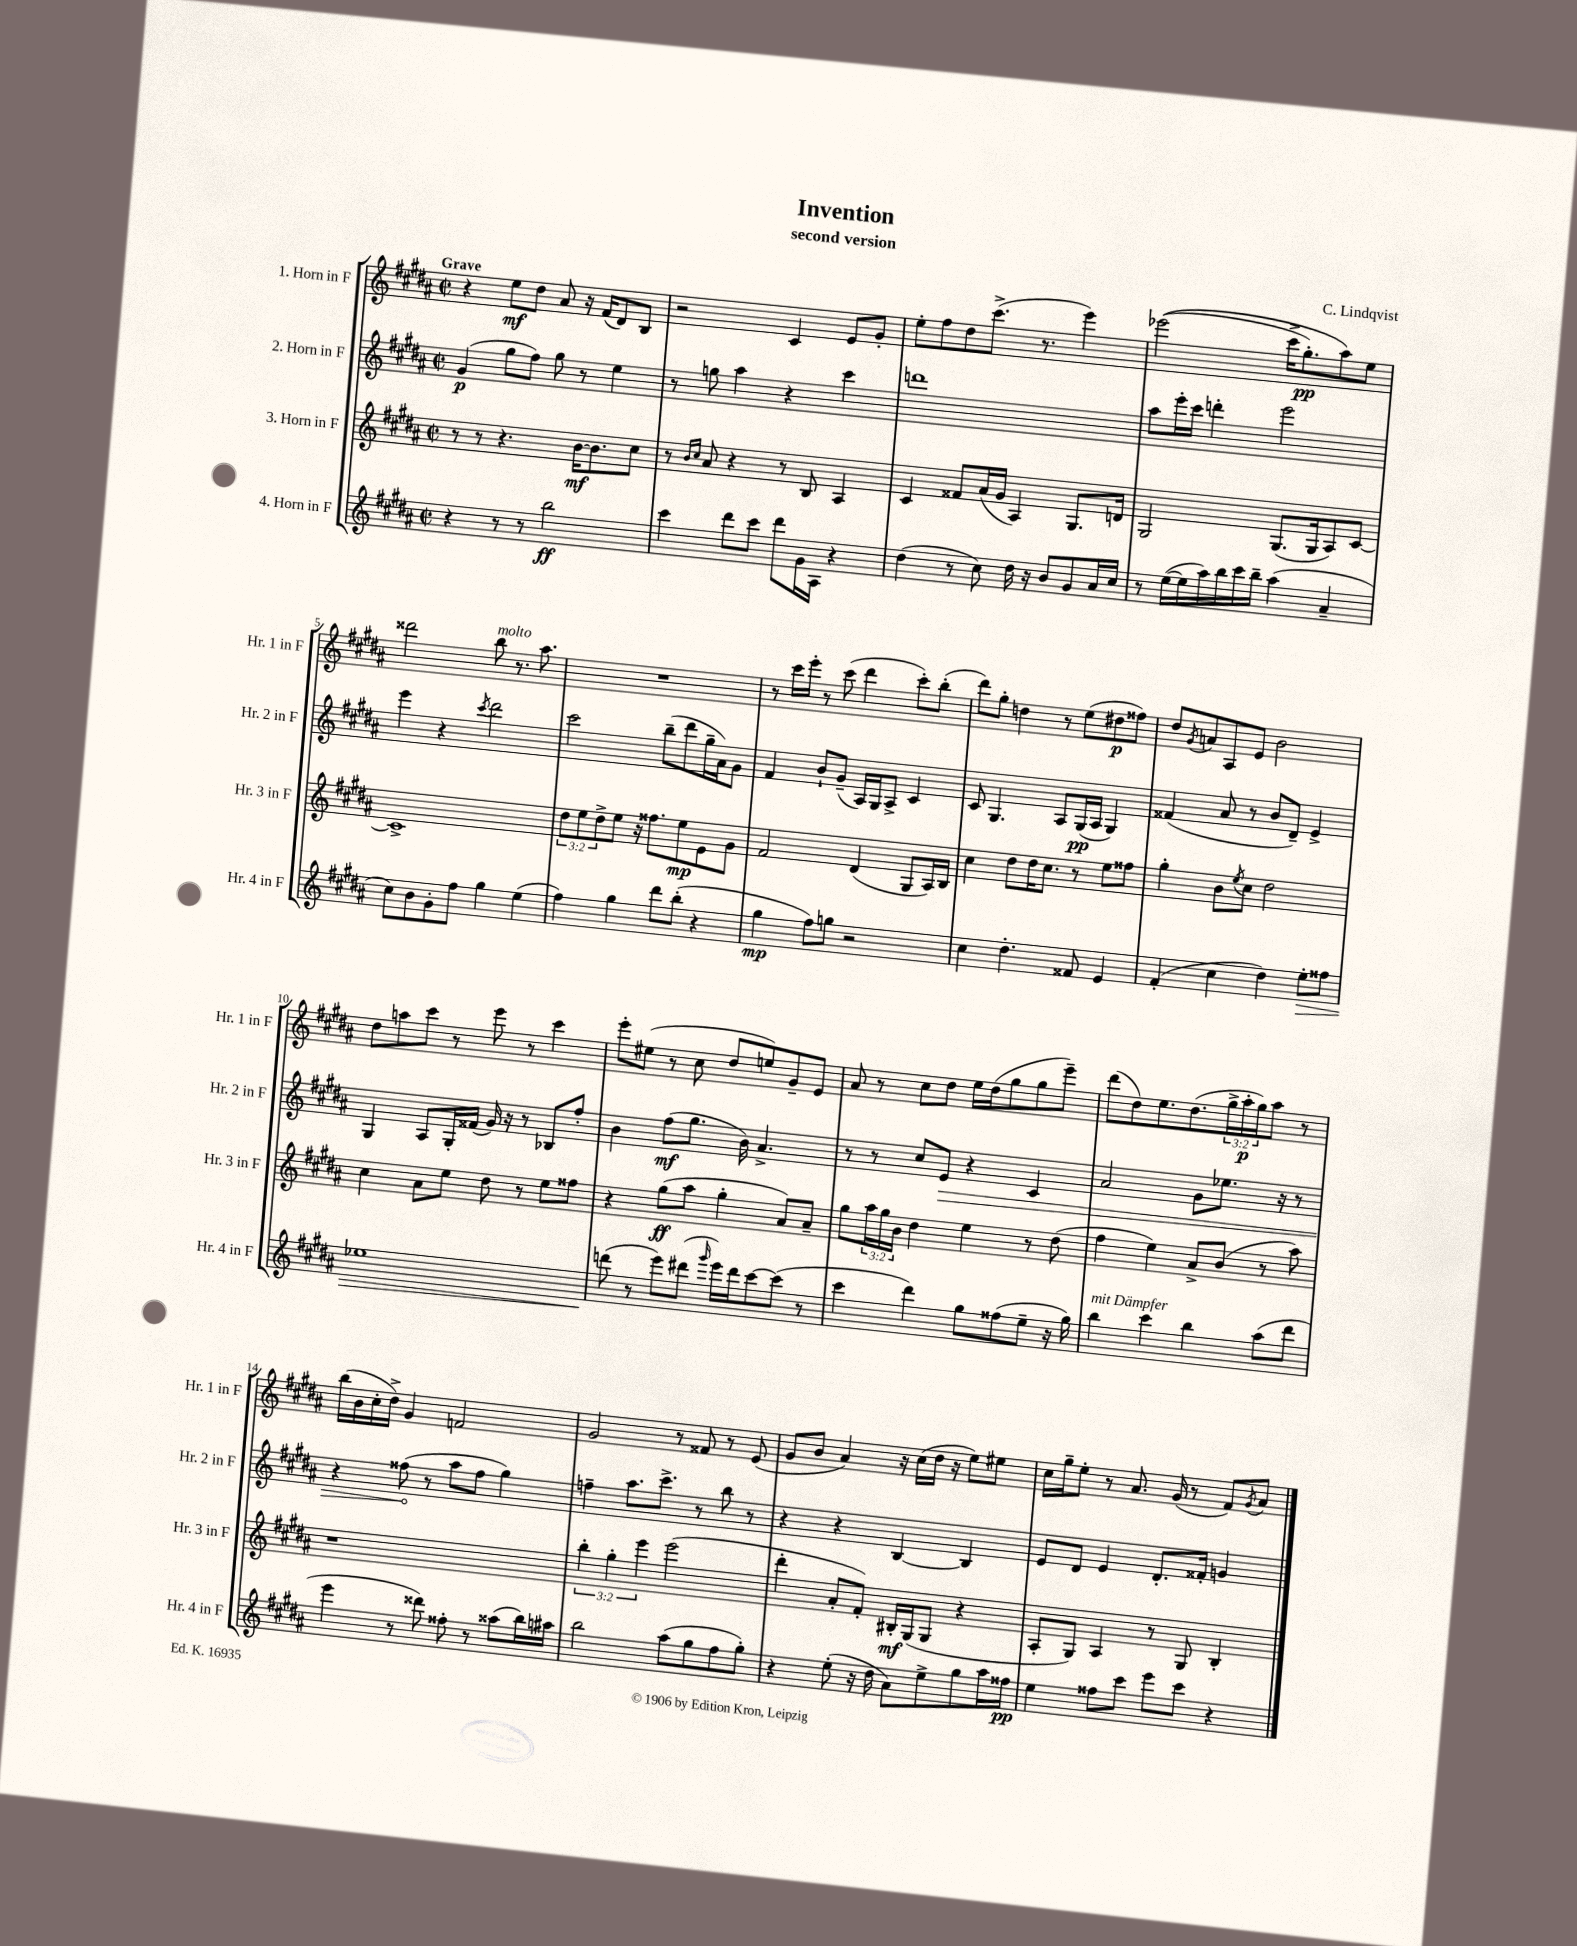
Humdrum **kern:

**kern	**kern	**kern	**kern
*staff4	*staff3	*staff2	*staff1
*clefG2	*clefG2	*clefG2	*clefG2
*k[f#c#g#d#a#]	*k[f#c#g#d#a#]	*k[f#c#g#d#a#]	*k[f#c#g#d#a#]
*M2/2	*M2/2	*M2/2	*M2/2
*met(c|)	*met(c|)	*met(c|)	*met(c|)
4r	8r	(4g#	4r
.	8r	.	.
8r	4.r	8gg#	8ee
8r	.	8ff#)	8dd#
2bb	.	8gg#	8a#
.	[16b	8r	16r
.	8.b]	.	(16f#
.	.	4ee	8d#)
.	8cc#	.	8B
=	=	=	=
4ccc#	8r	8r	2r
.	16qqb	.	.
.	16qqcc#	.	.
.	8a#	8gg	.
8ddd#	4r	4aa#	.
8ccc#	.	.	.
8ddd#	8r	4r	4c#
16g#	8B	.	.
16A#	.	.	.
4r	4A#	4ccc#	8e
.	.	.	8g#'
=	=	=	=
(4dd#	4c#	1ddd	8ee'
.	.	.	8ff#
8r	8f##	.	8dd#
8cc#)	(16a#	.	(8.ccc#^
.	16g#	.	.
16dd#	4A#)	.	.
16r	.	.	8.r
8b	.	.	.
8g#	8.G#	.	4eee)
16a#	.	.	.
16cc#	16d	.	.
=	=	=	=
8r	2G#	8aa#	&((2eee-
([16ee	.	16eee'	.
16ee]	.	16ccc#	.
16aa#)	.	4ddd'	.
16bb	.	.	.
16ccc#	.	.	.
16bb~	.	.	.
(4aa#	(8.G#	2eee	16ccc#^
.	.	.	8.gg#')
.	16G#	.	.
4a#~	8A#)	.	8aa#&)
.	[8c#	.	8ee
=	=	=	=
8cc#)	1c#^]	4eee	2ddd##
8b	.	.	.
8g#'	.	4r	.
8ff#	.	.	.
.	.	8qccc#	.
4gg#	.	2ddd#	8bb
.	.	.	8.r
(4ee	.	.	.
.	.	.	8.aa#
=	=	=	=
4ff#)	12dd#	2ccc#	1r
.	12ee	.	.
.	12dd#^	.	.
4gg#	8ee	.	.
.	16r	.	.
.	8.ff##	.	.
8ddd#	.	(8bb~	.
(8bb'	8ee	8ddd#	.
4r	8e	16gg#~	.
.	.	16a#)	.
.	8g#	8g#	.
=	=	=	=
4gg#	2f#	4f#	8r
.	.	.	16ccc#
.	.	.	16eee'
8ff#)	.	8b`	8r
8gg	.	(8g#~	(8ccc#
2r	(4d#	16A#)	4ddd#
.	.	16G#	.
.	.	8A#^	.
.	8G#	4c#	8ccc#')
.	16A#)	.	(8bb'
.	16B	.	.
=	=	=	=
4cc#	4cc#	8c#	8ddd#)
.	.	4.G#	8gg#'
4.dd#'	8dd#	.	4dd
.	16dd#	.	.
.	8.cc#	.	.
.	.	8A#	8r
8f##	8r	(16G#	(8ee
.	.	16A#	.
4e	8ee	4G#)	8dd#
.	8ff##	.	8ff##)
=	=	=	=
(4f#'	4gg#'	(4f##	8dd#
.	.	.	8qg#
.	.	.	8a
4cc#	8b	8a#	8A#
.	8qee	.	.
.	8cc#	8r	8e
4dd#)	2dd#	8b	2b
.	.	8d#~)	.
8ee'	.	4e^	.
8ff##	.	.	.
=	=	=	=
1ee-	4cc#	4G#	8dd#
.	.	.	8aa
.	8a#	8A#	8ccc#
.	8ee	16G#'	8r
.	.	(16f##	.
.	8dd#	16g#)	8eee
.	.	16r	.
.	8r	8r	8r
.	8ee	8B-	4ccc#
.	8ff##	8ff#'	.
=	=	=	=
(8ddd	4r	4b	8eee'
8r	.	.	(8ee#
8eee)	(8gg#	(8ff#	8r
(8ddd#	8aa#	8.gg#	8cc#
16qqggg#	.	.	.
16eee)	4gg#'	.	8dd#
16ddd#	.	16b)	.
[8ccc#	.	4.a#^	8ee)
(8ccc#]	8a#)	.	8g#~
8r	8a#~	.	8e
=	=	=	=
4ccc#	8gg#	8r	8a#
.	24aa#	8r	8r
.	24gg#	.	.
.	24b	.	.
4ddd#)	4dd#	8cc#	8cc#
.	.	8e	8dd#
8gg#	4ee	4r	16ee
.	.	.	(16dd#
(8ff##	.	.	8gg#
8ee~	8r	4c#	8gg#
16r	(8dd#	.	8eee~)
16gg#)	.	.	.
=	=	=	=
4bb	4ff#	2a#	(8ddd#
.	.	.	8dd#)
4ccc#	4ee)	.	8.ee
.	.	.	(8.dd#
4bb	8a#^	8g#	.
.	(8b	8.ee-	24gg#^
.	.	.	24aa#'
.	.	.	24gg#)
(8aa#	8r	.	8aa#
.	.	16r	.
8ddd#	8aa#)	8r	8r
=	=	=	=
4eee	1r	4r	(16bb
.	.	.	16b
.	.	.	16cc#'
.	.	.	16dd#^)
8r	.	(8ff##	4g#
8ddd##)	.	8r	.
8ff##'	.	8aa#	2f
8r	.	8ff##	.
(8aa##	.	4gg#)	.
16bb)	.	.	.
16aa#	.	.	.
=	=	=	=
2bb	6bb'	4ff~	2g#
.	6gg#'	.	.
.	.	8.aa#	.
.	6eee	.	.
.	.	8.ccc#^	.
(8aa#	(2eee	.	8r
8gg#	.	8r	8f##
8ff#	.	8bb	8r
8gg#')	.	8r	(8e
=	=	=	=
4r	4ddd#'	4r	8g#
.	.	.	8b
(8ee'	8a#'	4r	4a#)
16r	8f#')	.	.
16dd#	.	.	.
8a#)	16B#'	[4B	16r
.	(16G#	.	(16cc#
8ee^	8G#	.	16dd#
.	.	.	16r
8gg#	4r	4B]	8ee)
16aa#	.	.	8ee#
16ff##	.	.	.
=	=	=	=
4ee	8A#'	8e	16cc#
.	.	.	16gg#~
.	8G#)	8d#	8ee'
8ff##	4A#	4e	8r
8ccc#	.	.	8.a#
8eee	8r	8.d#'	.
.	.	.	(16g#
8ccc#	8G#	.	8r
.	.	16f##'	.
4r	4B'	4g	8f#)
.	.	.	8qg#
.	.	.	8a#
==	==	==	==
*-	*-	*-	*-
